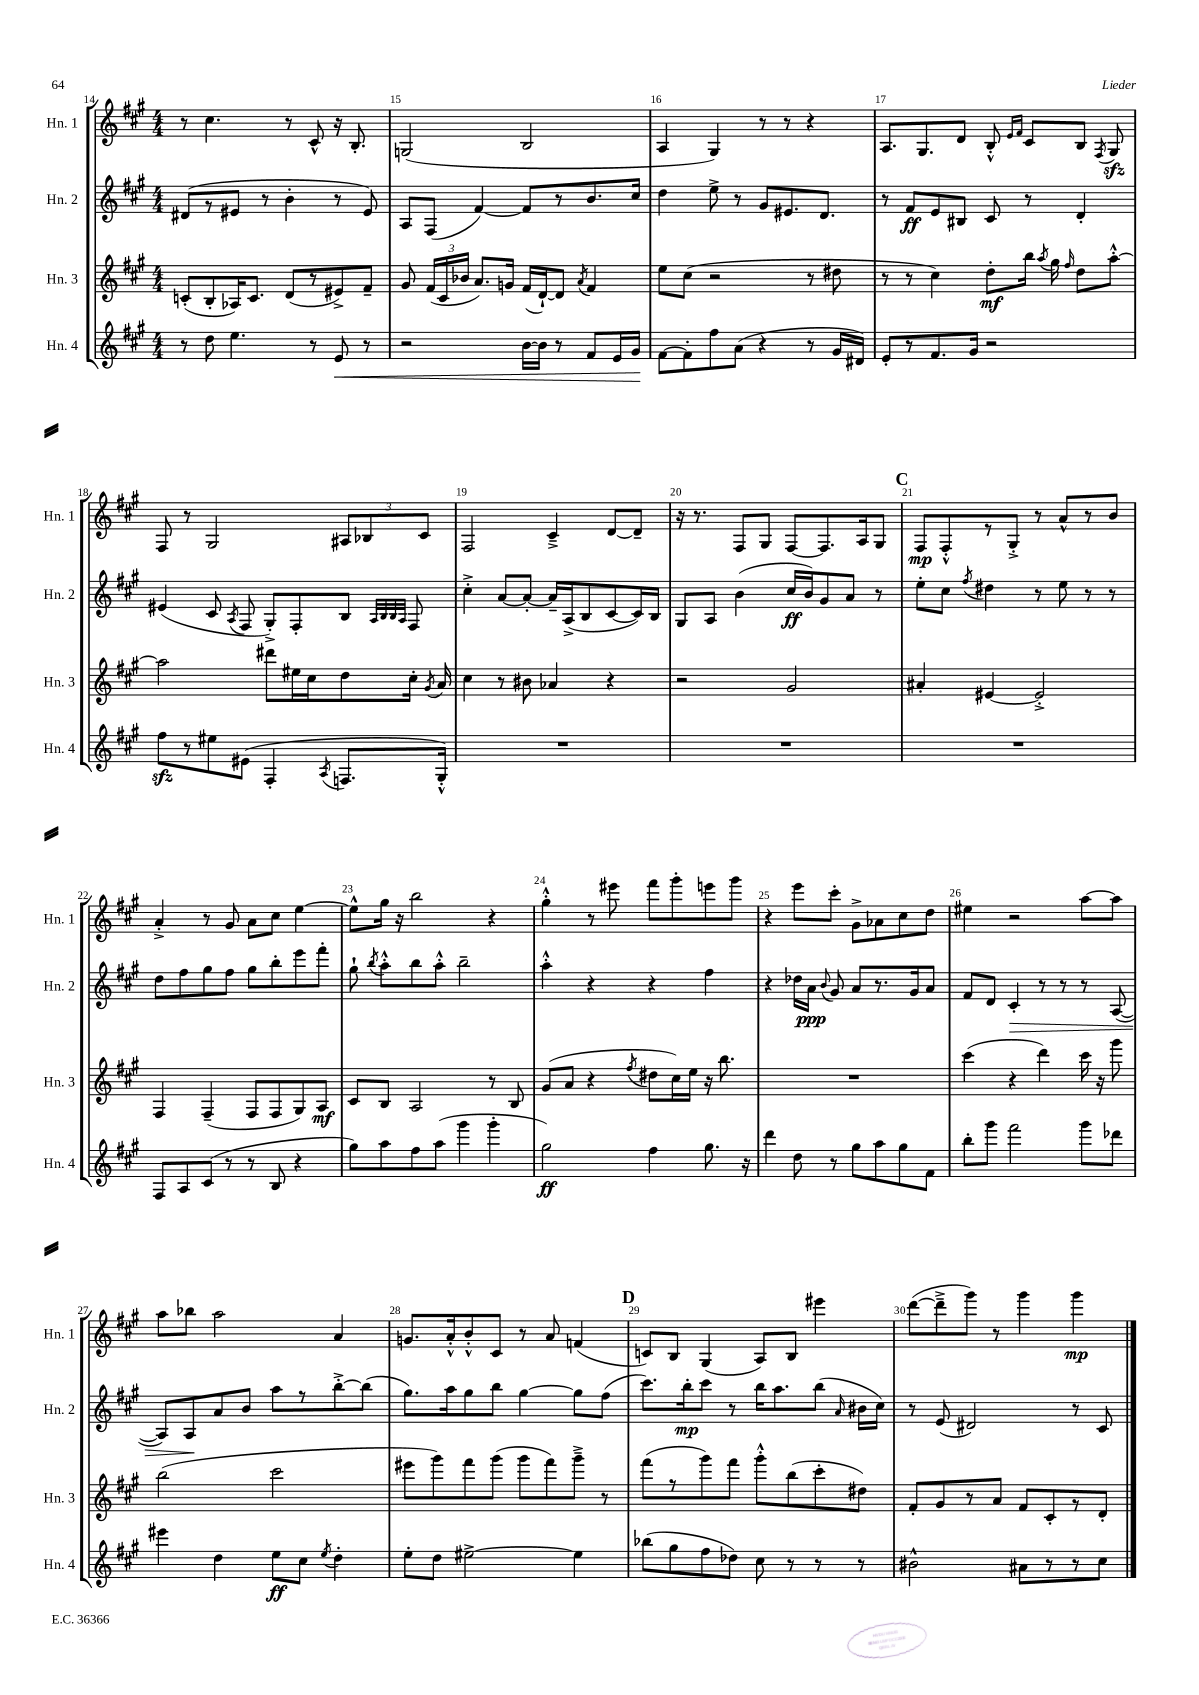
<<
\new StaffGroup <<
\new Staff = "s0" \with { instrumentName = "Hn. 1" shortInstrumentName = "Hn. 1" } {
    \clef treble \key a \major \numericTimeSignature \time 4/4
    \autoBeamOff r8 cis''4. r8 cis'8-^ r16 b8.-. |
    g2( b2 |
    a4 gis4) r8 r8 r4 |
    a8.[ gis8. d'8] b8-.-^ \grace { e'16[ fis'16] } cis'8[ b8] \acciaccatura { fis8 } gis8\sfz |
    fis8 r8 gis2 \tuplet 3/2 { ais8[ bes8 cis'8] } |
    fis2 cis'4---> d'8[~ d'8]-- |
    r16 r8. fis8[ gis8] fis8[~ fis8. a16 gis8] |
    \mark \markup { \bold "C" } fis8[\mp fis8-.-^ r8 gis8]-.-> r8 a'8[-^ r8 b'8] |
    a'4-.-> r8 gis'8 a'8[ cis''8] e''4~ |
    e''8[-^ gis''16] r16 b''2 r4 |
    gis''4-.-^ r8 eis'''8 fis'''8[ gis'''8-. e'''8 gis'''8] |
    r4 e'''8[ cis'''8]-. gis'8[-> aes'8 cis''8 d''8] |
    eis''4 r2 a''8[~ a''8] |
    a''8[ bes''8] a''2 a'4 |
    g'8.[ a'16-.-^ b'8-.-^ cis'8] r8 a'8 f'4( |
    \mark \markup { \bold "D" } c'8[) b8] gis4( a8[) b8] eis'''4 |
    d'''8[~( d'''8---> gis'''8]) r8 gis'''4 gis'''4\mp \bar "|." |
}
\new Staff = "s1" \with { instrumentName = "Hn. 2" shortInstrumentName = "Hn. 2" } {
    \clef treble \key a \major \numericTimeSignature \time 4/4
    \autoBeamOff dis'8[( r8 eis'8] r8 b'4-. r8 eis'8) |
    a8[ fis8]( fis'4~) fis'8[ r8 b'8. cis''16] |
    d''4 e''8-> r8 gis'8[ eis'8. d'8.] |
    r8 fis'8[\ff e'8 bis8] cis'8 r8 d'4-. |
    eis'4( cis'8 \acciaccatura { a8 } fis8 gis8[-.->) fis8-. b8] \grace { a32[ b32 b32 a32] } fis8 |
    cis''4-.-> a'8[~ a'8]~-. a'16[-- a16->( b8 cis'8~ cis'16) b16] |
    gis8[ a8] b'4( cis''16[\ff b'16) gis'8 a'8] r8 |
    \mark \markup { \bold "C" } e''8[-. cis''8] \acciaccatura { fis''8 } dis''4 r8 e''8 r8 r8 |
    d''8[ fis''8 gis''8 fis''8] gis''8[ b''8-. e'''8 fis'''8]-. |
    gis''8-! \acciaccatura { b''8 } a''8[-.-^ b''8 a''8]-.-^ b''2-- |
    a''4-.-^ r4 r4 fis''4 |
    r4 des''16[ a'16]\ppp \appoggiatura { b'8 } gis'8 a'8[ r8. gis'16 a'8] |
    fis'8[ d'8] cis'4-.\> r8 r8 r8 a8~( |
    a8[) a8\! a'8 b'8] a''8[ r8 b''8~-.-> b''8]( |
    gis''8.[) a''16 gis''8 b''8] gis''4~ gis''8[ fis''8]( |
    \mark \markup { \bold "D" } cis'''8.[) b''16-.\mp cis'''8] r8 b''16[ a''8. b''8]( \grace { a'16 } bis'16[ cis''16]) |
    r8 e'8( dis'2) r8 cis'8 \bar "|." |
}
\new Staff = "s2" \with { instrumentName = "Hn. 3" shortInstrumentName = "Hn. 3" } {
    \clef treble \key a \major \numericTimeSignature \time 4/4
    \autoBeamOff c'8[-.( b8-. aes16) c'8.] d'8[( r8 eis'8->) fis'8]-- |
    gis'8 \tuplet 3/2 { fis'16[( cis'16 bes'16] } a'8.[) g'16] fis'16[( d'16~-!) d'8] \acciaccatura { a'8 } fis'4 |
    e''8[ cis''8]( r2 r8 dis''8 |
    r8 r8 cis''4) d''8[-.\mf b''16] \acciaccatura { a''8 } gis''16 \grace { fis''16 } d''8[ a''8]~-.-^ |
    a''2 dis'''8[ eis''16 cis''16 d''8 cis''16]-. \acciaccatura { gis'8 } a'16 |
    cis''4 r8 bis'8 aes'4 r4 |
    r2 gis'2 |
    \mark \markup { \bold "C" } ais'4-. eis'4~ eis'2-.-> |
    fis4 fis4--( fis8[ fis8 gis8) a8]\mf |
    cis'8[ b8] a2 r8 b8 |
    gis'8[( a'8] r4 \acciaccatura { fis''8 } dis''8[ cis''16) e''16] r16 b''8. |
    R1 |
    cis'''4( r4 d'''4) cis'''16 r16 gis'''8 |
    b''2( cis'''2 |
    eis'''8[ gis'''8) fis'''8 gis'''8]( gis'''8[ fis'''8) gis'''8]---> r8 |
    \mark \markup { \bold "D" } fis'''8[( r8 gis'''8) fis'''8] gis'''8[-.-^ b''8( cis'''8-. dis''8]) |
    fis'8[-. gis'8 r8 a'8] fis'8[ cis'8-. r8 d'8]-. \bar "|." |
}
\new Staff = "s3" \with { instrumentName = "Hn. 4" shortInstrumentName = "Hn. 4" } {
    \clef treble \key a \major \numericTimeSignature \time 4/4
    \autoBeamOff r8 d''8 e''4. r8 e'8\< r8 |
    r2 b'16[~ b'16] r8 fis'8[ e'16 gis'16]\! |
    fis'8[~ fis'8-. fis''8 a'8]( r4 r8 gis'16[ dis'16]) |
    e'8[-. r8 fis'8. gis'16] r2 |
    fis''8[\sfz r8 eis''8 eis'8]( fis4-. \acciaccatura { a8 } f8.[ gis16]-.-^) |
    R1 |
    R1 |
    \mark \markup { \bold "C" } R1 |
    fis8[ a8 cis'8]( r8 r8 b8 r4 |
    gis''8[) a''8 fis''8 a''8]( gis'''4 gis'''4-. |
    gis''2\ff) fis''4 gis''8. r16 |
    d'''4 d''8 r8 gis''8[ a''8 gis''8 fis'8] |
    b''8[-. gis'''8] fis'''2 gis'''8[ des'''8] |
    eis'''4 d''4 e''8[\ff cis''8] \acciaccatura { e''8 } d''4-. |
    e''8[-. d''8] eis''2~-> eis''4 |
    \mark \markup { \bold "D" } bes''8[( gis''8 fis''8 des''8]) cis''8 r8 r8 r8 |
    bis'2-^ ais'8[ r8 r8 cis''8] \bar "|." |
}
>>
>>
\layout { \context { \Score currentBarNumber = #14 \override BarNumber.break-visibility = ##(#f #t #t) barNumberVisibility = #all-bar-numbers-visible } }
